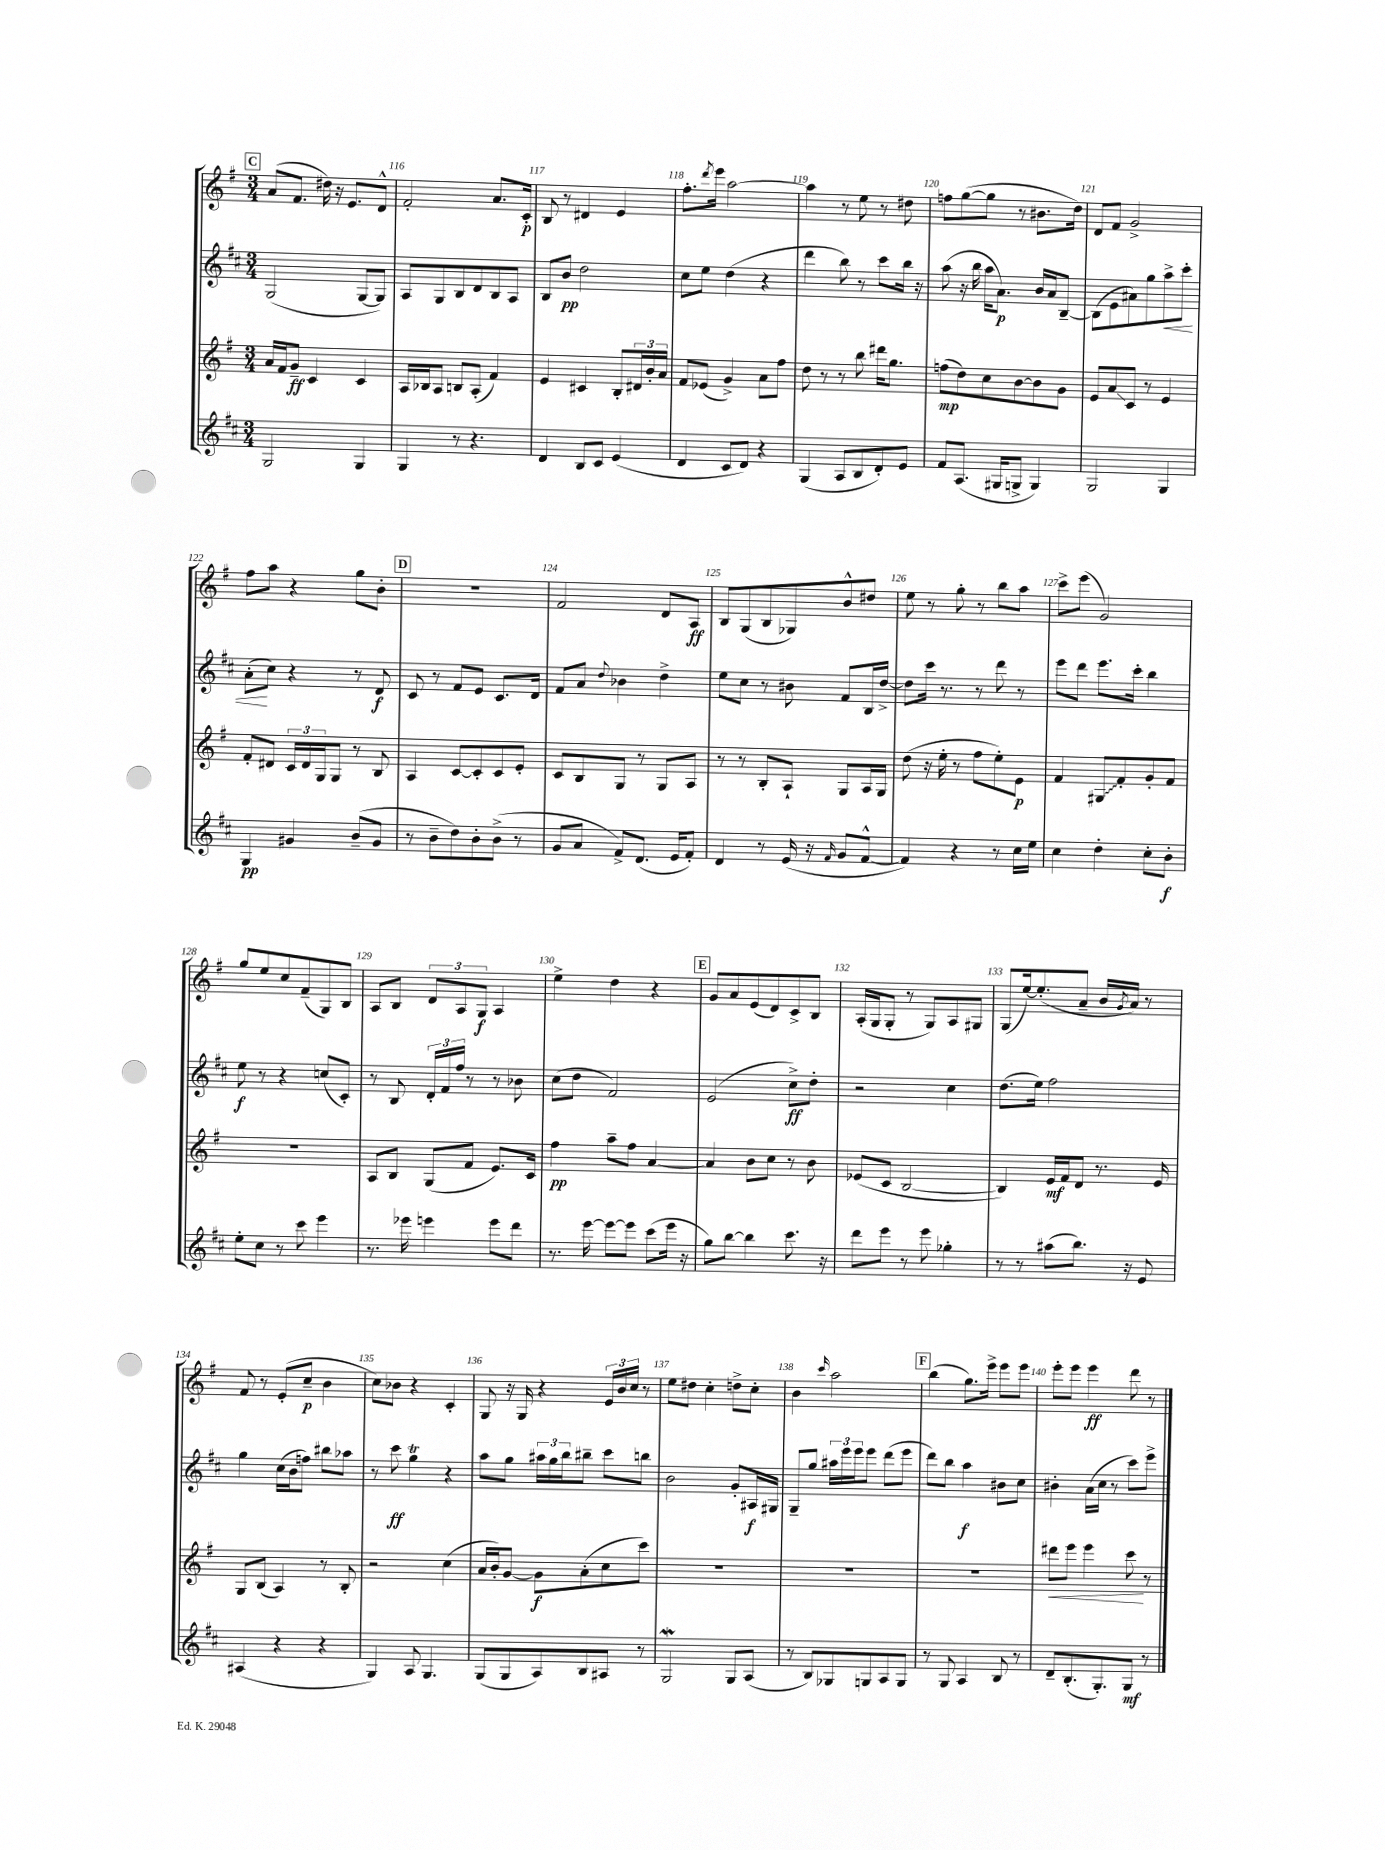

**kern	**kern	**kern	**kern
*staff4	*staff3	*staff2	*staff1
*clefG2	*clefG2	*clefG2	*clefG2
*k[f#c#]	*k[f#]	*k[f#c#]	*k[f#]
*M3/4	*M3/4	*M3/4	*M3/4
2G	16a	(2G	(8a
.	16f#	.	.
.	8g~	.	8.f#
.	4c	.	.
.	.	.	16dd#)
.	.	.	16r
.	.	.	8.e
4G	4c	[8G	.
.	.	8G])	8d^^
=	=	=	=
4G	16A	8A	2f#'
.	16B-	.	.
.	8A	8G	.
8r	8B	8B	.
4.r	(8A'	8d	.
.	4f#)	8B	8.a
.	.	8A	.
.	.	.	16c'
=	=	=	=
4d	4e	8B	8B
.	.	8b	8r
8B	4c#	2dd	4d#
8c#	.	.	.
(4e	8B'	.	4e
.	24d#	.	.
.	24b'	.	.
.	24a	.	.
=	=	=	=
4d	8f#	8cc#	8.ff#'
.	(8e-	8ee	.
.	.	.	8qddd
.	.	.	16eee
8c#	4g^)	(4dd	[2aa
8d)	.	.	.
4r	8a	4r	.
.	8ff#	.	.
=	=	=	=
(4G	8dd	4ddd	4aa]
.	8r	.	.
8A	8r	8bb)	8r
8B	8bb	8r	8ee
8d')	16ddd#	8ccc#	8r
.	8.gg	.	.
8e	.	16bb	8dd#
.	.	16r	.
=	=	=	=
8f#	(8ff	(8aa	8ff
(8.A	8dd)	16r	([8gg
.	.	16bb	.
.	8cc	16aa	8gg]
16G#	.	8.a)	.
8G^	[8b	.	8r
4G)	8b]	16b	8.b#
.	.	16a	.
.	8g	[8B~	.
.	.	.	16dd)
=	=	=	=
2G	8e	(8B]	8d
.	8a	8e	8f#
.	8c	8a#)	2g^
.	8r	8gg	.
4G	4e	8aa^	.
.	.	8ccc#'	.
=	=	=	=
4G	8f#'	(8a'	8ff#
.	8d#	8cc#)	8aa
4g#	24c	4r	4r
.	24d#	.	.
.	24G	.	.
.	8G	.	.
(8b~	8r	8r	8gg
8g#	8B	8d	8b'
=	=	=	=
8r	4A	8c#	2.r
8b~	.	8r	.
8dd)	[8c	8f#	.
8b'	8c']	8e	.
(8b^	8c	8.c#	.
8r	8e'	.	.
.	.	16d	.
=	=	=	=
8g	8c	8f#	2f#
8a	8B	8a	.
.	.	8qqdd	.
8f#^)	8G	4b-	.
(8.d	8r	.	.
.	8G	4dd^	8d
16e	.	.	.
8f#')	8A	.	8A
=	=	=	=
4d	8r	8ee	8B
.	8r	8cc#	(8G
8r	8B'	8r	8B
(16e	8A`	8b#	8G-)
16r	.	.	.
16qqf#	.	.	.
8g	8G	8f#	8b^^
[8f#^^	16A	16B	8dd#
.	16G	[16dd^	.
=	=	=	=
4f#])	(8dd	8dd]	8ee
.	16r	16ccc#	8r
.	16ee'	8.r	.
4r	8r	.	8gg'
.	8ff#	8r	8r
8r	8ee')	8ddd	8bb
16cc#	8e	8r	8aa
16ee	.	.	.
=	=	=	=
4cc#	4f#	8eee	8ccc^
.	.	8ddd	(8eee
4dd'	8G#	8.eee	2g)
.	8f#'	.	.
.	.	16ccc#'	.
8cc#'	8g'	4bb	.
8b'	8f#	.	.
=	=	=	=
8ee'	2.r	8ee	8gg
8cc#	.	8r	8ee
8r	.	4r	8cc
8ccc#	.	.	(8f#~
4eee	.	(8cc	8G)
.	.	8c#')	8B
=	=	=	=
8.r	8A	8r	8A
.	8B	8B	8B
16eee-	.	.	.
4eee	(8G	24d'	12d
.	.	24f#	.
.	.	24ff#	12A
.	8f#	8r	.
.	.	.	12G
8eee	8.e)	8r	4A
8ddd	.	8b-	.
.	16c	.	.
=	=	=	=
8.r	4ff#	(8cc#	4ee^
.	.	8dd	.
[16eee	.	.	.
8eee_	8aa~	2f#)	4dd
8eee]	8ff#	.	.
(8ccc#	[4a	.	4r
16eee	.	.	.
16r	.	.	.
=	=	=	=
8gg)	4a]	(2e	8g
[8bb	.	.	8a
4bb]	8b	.	(8e
.	8cc	.	8d)
8.ccc#	8r	8cc#^)	8c^
.	8b	8dd'	8B
16r	.	.	.
=	=	=	=
8ddd	(8e-	2r	(16A'
.	.	.	16G
8eee	8c	.	8G'
8r	[2B	.	8r
8eee	.	.	8G)
4gg-'	.	4cc#	8A
.	.	.	8G#
=	=	=	=
8r	4B])	(8.dd	(8G
8r	.	.	[16ee)
.	.	16ee)	(8.ee']
(8aa#	16e	2ff#	.
.	16f#	.	.
8.bb)	8d	.	8a~
.	8.r	.	16b
.	.	.	8qg
16r	.	.	16a)
8e	.	.	8r
.	16e	.	.
=	=	=	=
(4A#	8G	4gg	8f#
.	(8B	.	8r
4r	4A)	(16cc#	(8e'
.	.	16b	.
.	.	8ff)	8cc~
4r	8r	8bb#	4b
.	8B'	8aa-	.
=	=	=	=
4G)	2r	8r	8cc)
.	.	8ccc#	8b-
8A	.	4gg	4r
4.G	.	.	.
.	(4cc	4r	4c'
=	=	=	=
(8G	16a	8aa	8G
.	16b')	.	.
8G	[8g	8gg	16r
.	.	.	16G
8A)	8g]	24aa#	4r
.	.	24gg	.
.	.	24bb	.
8B	(8a'	8bb#~	.
8A#	8cc	8ccc#	24e
.	.	.	24b
.	.	.	24cc
8r	8ccc)	8bb	8r
=	=	=	=
2G	2.r	2b	8ee
.	.	.	8dd#
.	.	.	4cc'
8G	.	8g'	8dd^
(8A	.	16A#	8cc'
.	.	16G#	.
=	=	=	=
8r	2.r	8G~	4b
8B)	.	8gg	.
.	.	.	16qqccc
8G-	.	24aa#	2aa
.	.	24eee	.
.	.	24eee	.
8G	.	8eee	.
8A	.	(8ddd	.
8G	.	8eee	.
=	=	=	=
8r	2.r	8ddd)	(4bb
8G	.	8bb	.
4A	.	4aa	8.gg)
.	.	.	16eee^
8B	.	8b#	8eee
8r	.	8cc#	8eee
=	=	=	=
8d~	8ddd#	4b#'	8eee'
(8.B'	8eee	.	8eee
.	4eee	(16a	4eee
8.G')	.	16cc#	.
.	.	8r	.
8G	8ccc	8ccc#)	8ddd
8r	8r	8eee^	8r
==	==	==	==
*-	*-	*-	*-
